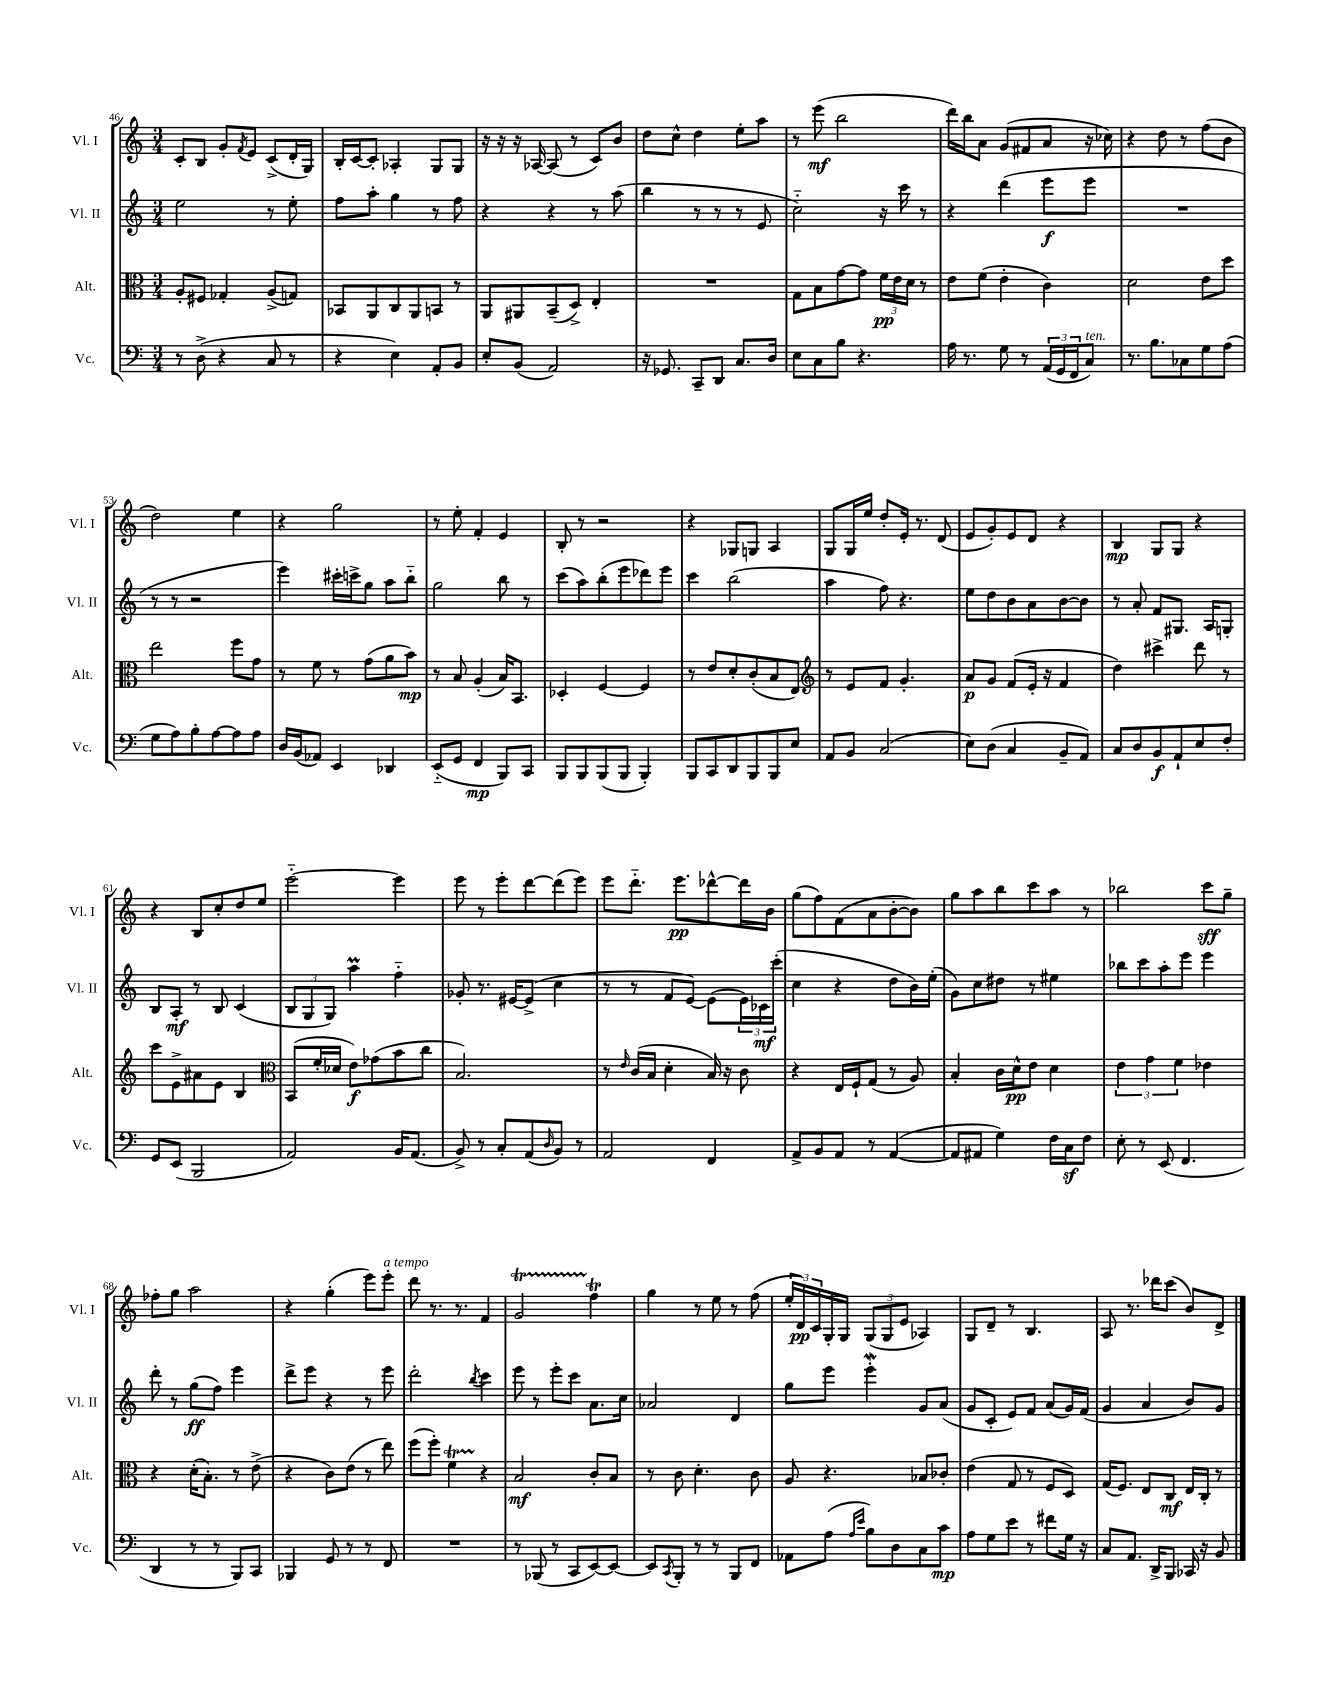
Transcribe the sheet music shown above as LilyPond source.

<<
\new StaffGroup <<
\new Staff = "s0" \with { instrumentName = "Vl. I" shortInstrumentName = "Vl. I" } {
    \clef treble \key c \major \numericTimeSignature \time 3/4
    c'8-. b8 g'8-. \acciaccatura { f'8 } e'8 c'8->( d'16-. g16) |
    b16-. c'16~ c'8-. aes4-. g8 g8 |
    r16 r16 r16 aes16~ aes8( r8 c'8) b'8 |
    d''8 c''8-^ d''4 e''8-. a''8 |
    r8 e'''8\mf( b''2 |
    d'''16) b''16 a'8 g'8( fis'8 a'8 r16 ces''16) |
    r4 d''8 r8 f''8( b'8 |
    d''2) e''4 |
    r4 g''2 |
    r8 e''8-. f'4-. e'4 |
    b8-. r8 r2 |
    r4 ges8 g8 a4 |
    g8 g16 e''16 d''8-. e'16-. r8. d'8( |
    e'8 g'8-.) e'8 d'8 r4 |
    b4\mp g8 g8 r4 |
    r4 b8 c''8-. d''8 e''8 |
    e'''2~-_ e'''4 |
    e'''8 r8 e'''8-. d'''8~ d'''8( e'''8) |
    e'''8 d'''8.-_ e'''8.\pp des'''8~-^ des'''16 b'16 |
    g''8( f''8) f'8( a'8 b'8~-. b'8) |
    g''8 a''8 b''8 c'''8 a''8 r8 |
    bes''2 c'''8\sff g''8-- |
    fes''8-. g''8 a''2 |
    r4 g''4-.( e'''8) e'''8-.^\markup { \italic "a tempo" } |
    d'''8 r8. r8. f'4 |
    g'2\startTrillSpan f''4\trill\stopTrillSpan |
    g''4 r8 e''8 r8 f''8( |
    \tuplet 3/2 { e''16-. d'16\pp) c'16 } g16-. g16 \tuplet 3/2 { g8( g8 e'8 } aes4) |
    g8 d'8-- r8 b4. |
    a8 r8. des'''16 c'''8( b'8) d'8-> \bar "|." |
}
\new Staff = "s1" \with { instrumentName = "Vl. II" shortInstrumentName = "Vl. II" } {
    \clef treble \key c \major \numericTimeSignature \time 3/4
    e''2 r8 e''8-. |
    f''8 a''8-. g''4 r8 f''8 |
    r4 r4 r8 a''8( |
    b''4 r8 r8 r8 e'8 |
    c''2-_) r16 c'''16 r8 |
    r4 d'''4( e'''8\f e'''8 |
    R2. |
    r8 r8 r2 |
    e'''4) cis'''16-. c'''16-> g''8 a''8 b''8-_ |
    g''2 b''8 r8 |
    c'''8( a''8) b''8-.( e'''8 des'''8) e'''8 |
    c'''4 b''2( |
    a''4 f''8) r4. |
    e''8 d''8 b'8 a'8 b'8~ b'8 |
    r8 a'8-. f'8 gis8. a16 g8-. |
    b8 a8-.\mf r8 b8 c'4( |
    \tuplet 3/2 { b8 g8 g8) } a''4\prall f''4-_ |
    ges'8-. r8. eis'16~ eis'8->( c''4 |
    r8 r8 f'8 e'8~) e'8( \tuplet 3/2 { e'16) ces'16\mf c'''16-.( } |
    c''4 r4 d''8 b'16) e''16-.( |
    g'8) c''8 dis''8 r8 eis''4 |
    bes''8 c'''8 a''8-. e'''8 e'''4 |
    d'''8-. r8 g''8\ff( f''8) e'''4 |
    d'''8-> e'''8 r4 r8 e'''8 |
    d'''2-. \acciaccatura { b''8 } c'''4 |
    e'''8 r8 e'''8-. c'''8 a'8. c''16 |
    aes'2 d'4 |
    g''8 e'''8 e'''4-.\mordent g'8 a'8( |
    g'8 c'8-. e'8) f'8 a'8( g'16) f'16( |
    g'4 a'4 b'8) g'8 \bar "|." |
}
\new Staff = "s2" \with { instrumentName = "Alt." shortInstrumentName = "Alt." } {
    \clef alto \key c \major \numericTimeSignature \time 3/4
    a8-. fis8 ges4-. a8->( g8) |
    bes,8 a,8 c8 a,8 b,8 r8 |
    a,8 ais,8 b,8--( d8->) e4-. |
    R2. |
    g8 b8 g'8~ g'8 \tuplet 3/2 { f'16\pp e'16 d'16 } r8 |
    e'8 f'8( e'4-. c'4) |
    d'2 e'8 d''8 |
    e''2 f''8 g'8 |
    r8 f'8 r8 g'8( a'8 b'8\mp) |
    r8 b8 a4-.( b16) b,8. |
    des4-. f4~ f4 |
    r8 e'8 d'8-. c'8-.( b8 e8) |
    \clef treble r8 e'8 f'8 g'4.-. |
    a'8\p g'8 f'8( e'16-. r16 f'4 |
    d''4) cis'''4-> d'''8 r8 |
    c'''8 e'8-> ais'8 e'8 b4 |
    \clef alto b,8( f'16-. des'16 e'8\f) ges'8( b'8 c''8 |
    b2.) |
    r8 \grace { e'16 } c'16( b16 d'4-. b16) r16 c'8 |
    r4 e16 f16-! g8( r8 a8) |
    b4-. c'16 d'16-^\pp e'8 d'4 |
    \tuplet 3/2 { e'4 g'4 f'4 } ees'4 |
    r4 d'16-.( b8.-.) r8 e'8->( |
    r4 c'8) e'8( r8 e''8) |
    f''8( f''8-.) f'4\startTrillSpan r4\stopTrillSpan |
    b2\mf c'8-. b8 |
    r8 c'8 d'4.-. c'8 |
    a8 r4. bes8 ces'8-. |
    e'4( g8 r8 f8 d8) |
    g16( f8.) e8 c8\mf e16 c16-. r8 \bar "|." |
}
\new Staff = "s3" \with { instrumentName = "Vc." shortInstrumentName = "Vc." } {
    \clef bass \key c \major \numericTimeSignature \time 3/4
    r8 d8->( r4 c8 r8 |
    r4 e4) a,8-. b,8 |
    e8-. b,8( a,2) |
    r16 ges,8. c,8-- d,8 c8. d16 |
    e8 c8 b8 r4. |
    a16 r8. g8 r8 \tuplet 3/2 { a,16( g,16 f,16 } c8^\markup { \italic "ten." }) |
    r8. b8. ces8 g8 a8( |
    g8 a8) b8-. a8~ a8 a8 |
    d16 b,16( aes,8) e,4 des,4 |
    e,8-_( g,8 f,4\mp b,,8) c,8 |
    b,,8 b,,8 b,,8( b,,8 b,,4-.) |
    b,,8 c,8 d,8 b,,8 b,,8 e8 |
    a,8 b,8 c2( |
    e8) d8( c4 b,8-- a,8) |
    c8 d8 b,8\f a,8-! e8 f8-. |
    g,8 e,8( b,,2 |
    a,2) b,16 a,8.( |
    b,8->) r8 c8-. a,8( \grace { d16 } b,8) r8 |
    a,2 f,4 |
    a,8-> b,8 a,8 r8 a,4~( |
    a,8 ais,8 g4) f16 c16\sf f8 |
    e8-. r8 e,8( f,4. |
    d,4 r8 r8 b,,8) c,8 |
    bes,,4 g,8 r8 r8 f,8 |
    R2. |
    r8 bes,,8( r8 c,8 e,8~) e,8~ |
    e,8 \acciaccatura { c,8 } b,,8-. r8 r8 b,,8 f,8 |
    aes,8 a8( \grace { a16 e'16 } b8) d8 c8 c'8\mp |
    a8 g8 e'8 r8 fis'8 g16 r16 |
    c8 a,8. d,16-> b,,8 ces,16 r16 b,8 \bar "|." |
}
>>
>>
\layout { \context { \Score currentBarNumber = #46 } }
